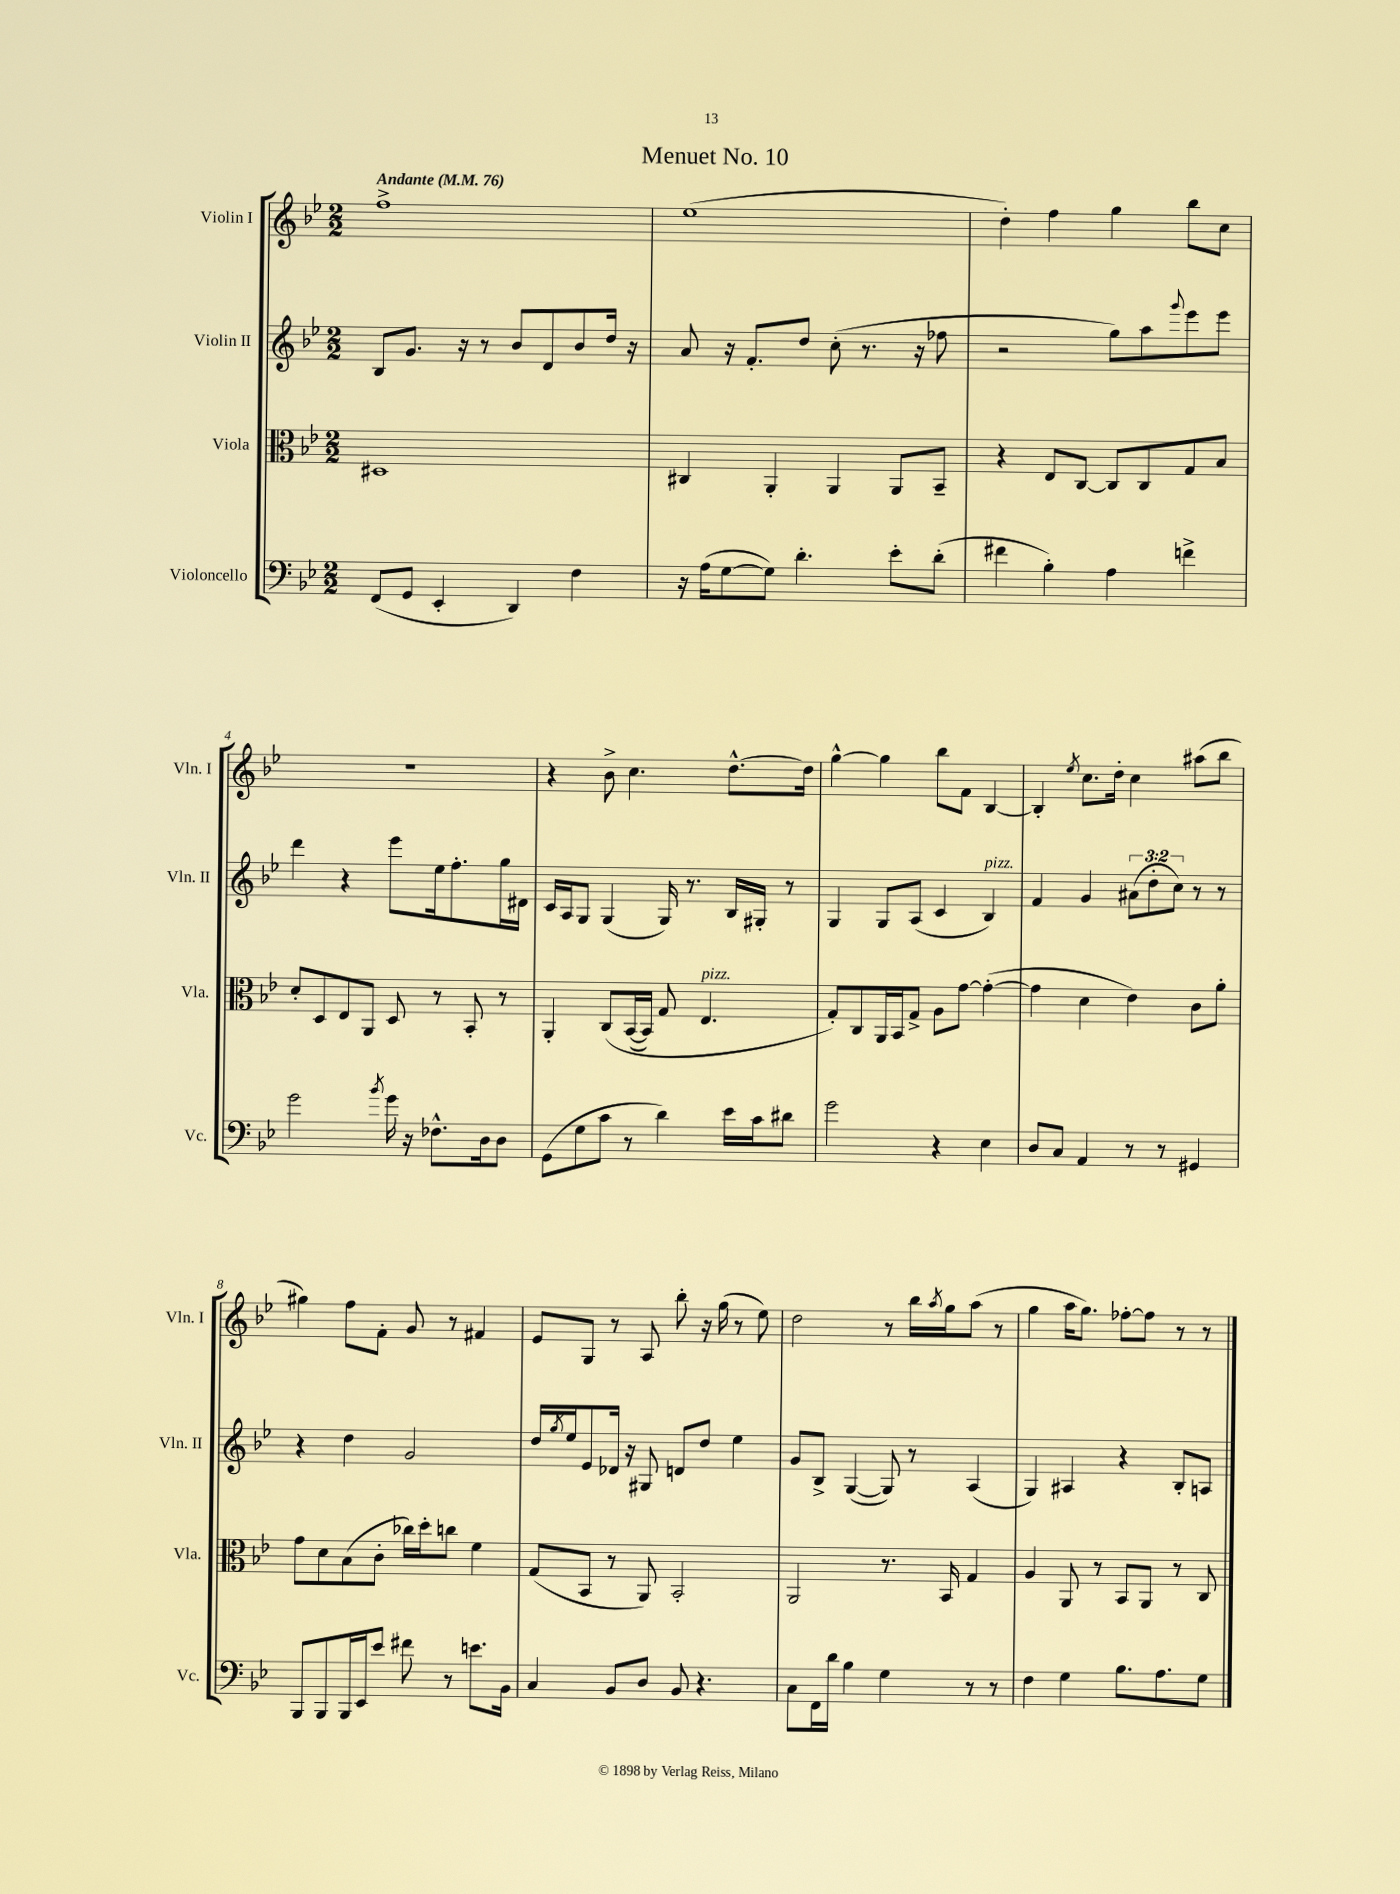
\header { title = "Menuet No. 10" }
<<
\new StaffGroup <<
\new Staff = "s0" \with { instrumentName = "Violin I" shortInstrumentName = "Vln. I" } {
    \clef treble \key bes \major \numericTimeSignature \time 2/2 \tempo "Andante" 4 = 76
    f''1-> |
    ees''1( |
    d''4-.) f''4 g''4 bes''8 c''8 |
    R1 |
    r4 bes'8-> c''4. d''8.~-^ d''16 |
    g''4~-^ g''4 bes''8 f'8 bes4~ |
    bes4-. \acciaccatura { ees''8 } c''8. d''16-. c''4 ais''8( bes''8 |
    gis''4) f''8 f'8-. g'8 r8 fis'4 |
    ees'8 g8 r8 a8 bes''8-. r16 g''16( r8 ees''8) |
    d''2 r8 bes''16 \acciaccatura { a''8 } g''16 a''8( r8 |
    g''4 a''16 g''8.) fes''8~-. fes''8 r8 r8 \bar "|." |
}
\new Staff = "s1" \with { instrumentName = "Violin II" shortInstrumentName = "Vln. II" } {
    \clef treble \key bes \major \numericTimeSignature \time 2/2 \override Staff.TupletNumber.text = #tuplet-number::calc-fraction-text
    bes8 g'8. r16 r8 bes'8 d'8 bes'8 d''16 r16 |
    a'8 r16 f'8.-. d''8 c''8-.( r8. r16 fes''8 |
    r2 g''8) a''8 \appoggiatura { g'''8 } ees'''8 ees'''8 |
    d'''4 r4 ees'''8 ees''16 f''8.-. g''16 dis'16 |
    c'16 a16 g8 g4( g16) r8. bes16 gis16-. r8 |
    g4 g8 a8( c'4 bes4^\markup { \italic "pizz." }) |
    f'4 g'4 \tuplet 3/2 { ais'8( d''8-. c''8) } r8 r8 |
    r4 d''4 g'2 |
    d''16 \acciaccatura { g''8 } ees''16 ees'8 des'16 r16 gis8 d'8 d''8 ees''4 |
    g'8 bes8-> g4~( g8) r8 a4( |
    g4) ais4 r4 bes8-. a8 \bar "|." |
}
\new Staff = "s2" \with { instrumentName = "Viola" shortInstrumentName = "Vla." } {
    \clef alto \key bes \major \numericTimeSignature \time 2/2
    dis1 |
    cis4 a,4-. a,4 a,8 bes,8-- |
    r4 ees8 c8~ c8 c8 g8 bes8 |
    d'8-. d8 ees8 a,8 d8 r8 bes,8-. r8 |
    a,4-. c8\( bes,16~( bes,16) g8 ees4.^\markup { \italic "pizz." } |
    g8-.\) c8 a,16 bes,16 g8-> a8 g'8~ g'4~-.( |
    g'4 d'4 ees'4) c'8 a'8-. |
    g'8 d'8 bes8( c'8-. ces''16) d''16-. c''8 f'4 |
    g8( bes,8 r8 a,8) bes,2-. |
    a,2 r8. bes,16 g4 |
    a4 a,8 r8 bes,8 a,8 r8 c8 \bar "|." |
}
\new Staff = "s3" \with { instrumentName = "Violoncello" shortInstrumentName = "Vc." } {
    \clef bass \key bes \major \numericTimeSignature \time 2/2
    f,8( g,8 ees,4-. d,4) f4 |
    r16 a16( g8~ g8) d'4.-. ees'8-. d'8-.( |
    fis'4 bes4-.) a4 f'4-> |
    g'2 \acciaccatura { bes'8 } g'16 r16 fes8.-^ d16 d8 |
    g,8( g8 c'8 r8 d'4) ees'16 c'16 dis'8 |
    g'2 r4 ees4 |
    d8 c8 a,4 r8 r8 gis,4 |
    bes,,8 bes,,8 bes,,16 ees,16 ees'8 fis'8 r8 e'8. bes,16 |
    c4 bes,8 d8 bes,8 r4. |
    c8 f,16 d'16 bes4 g4 r8 r8 |
    f4 g4 bes8. a8. g8 \bar "|." |
}
>>
>>
